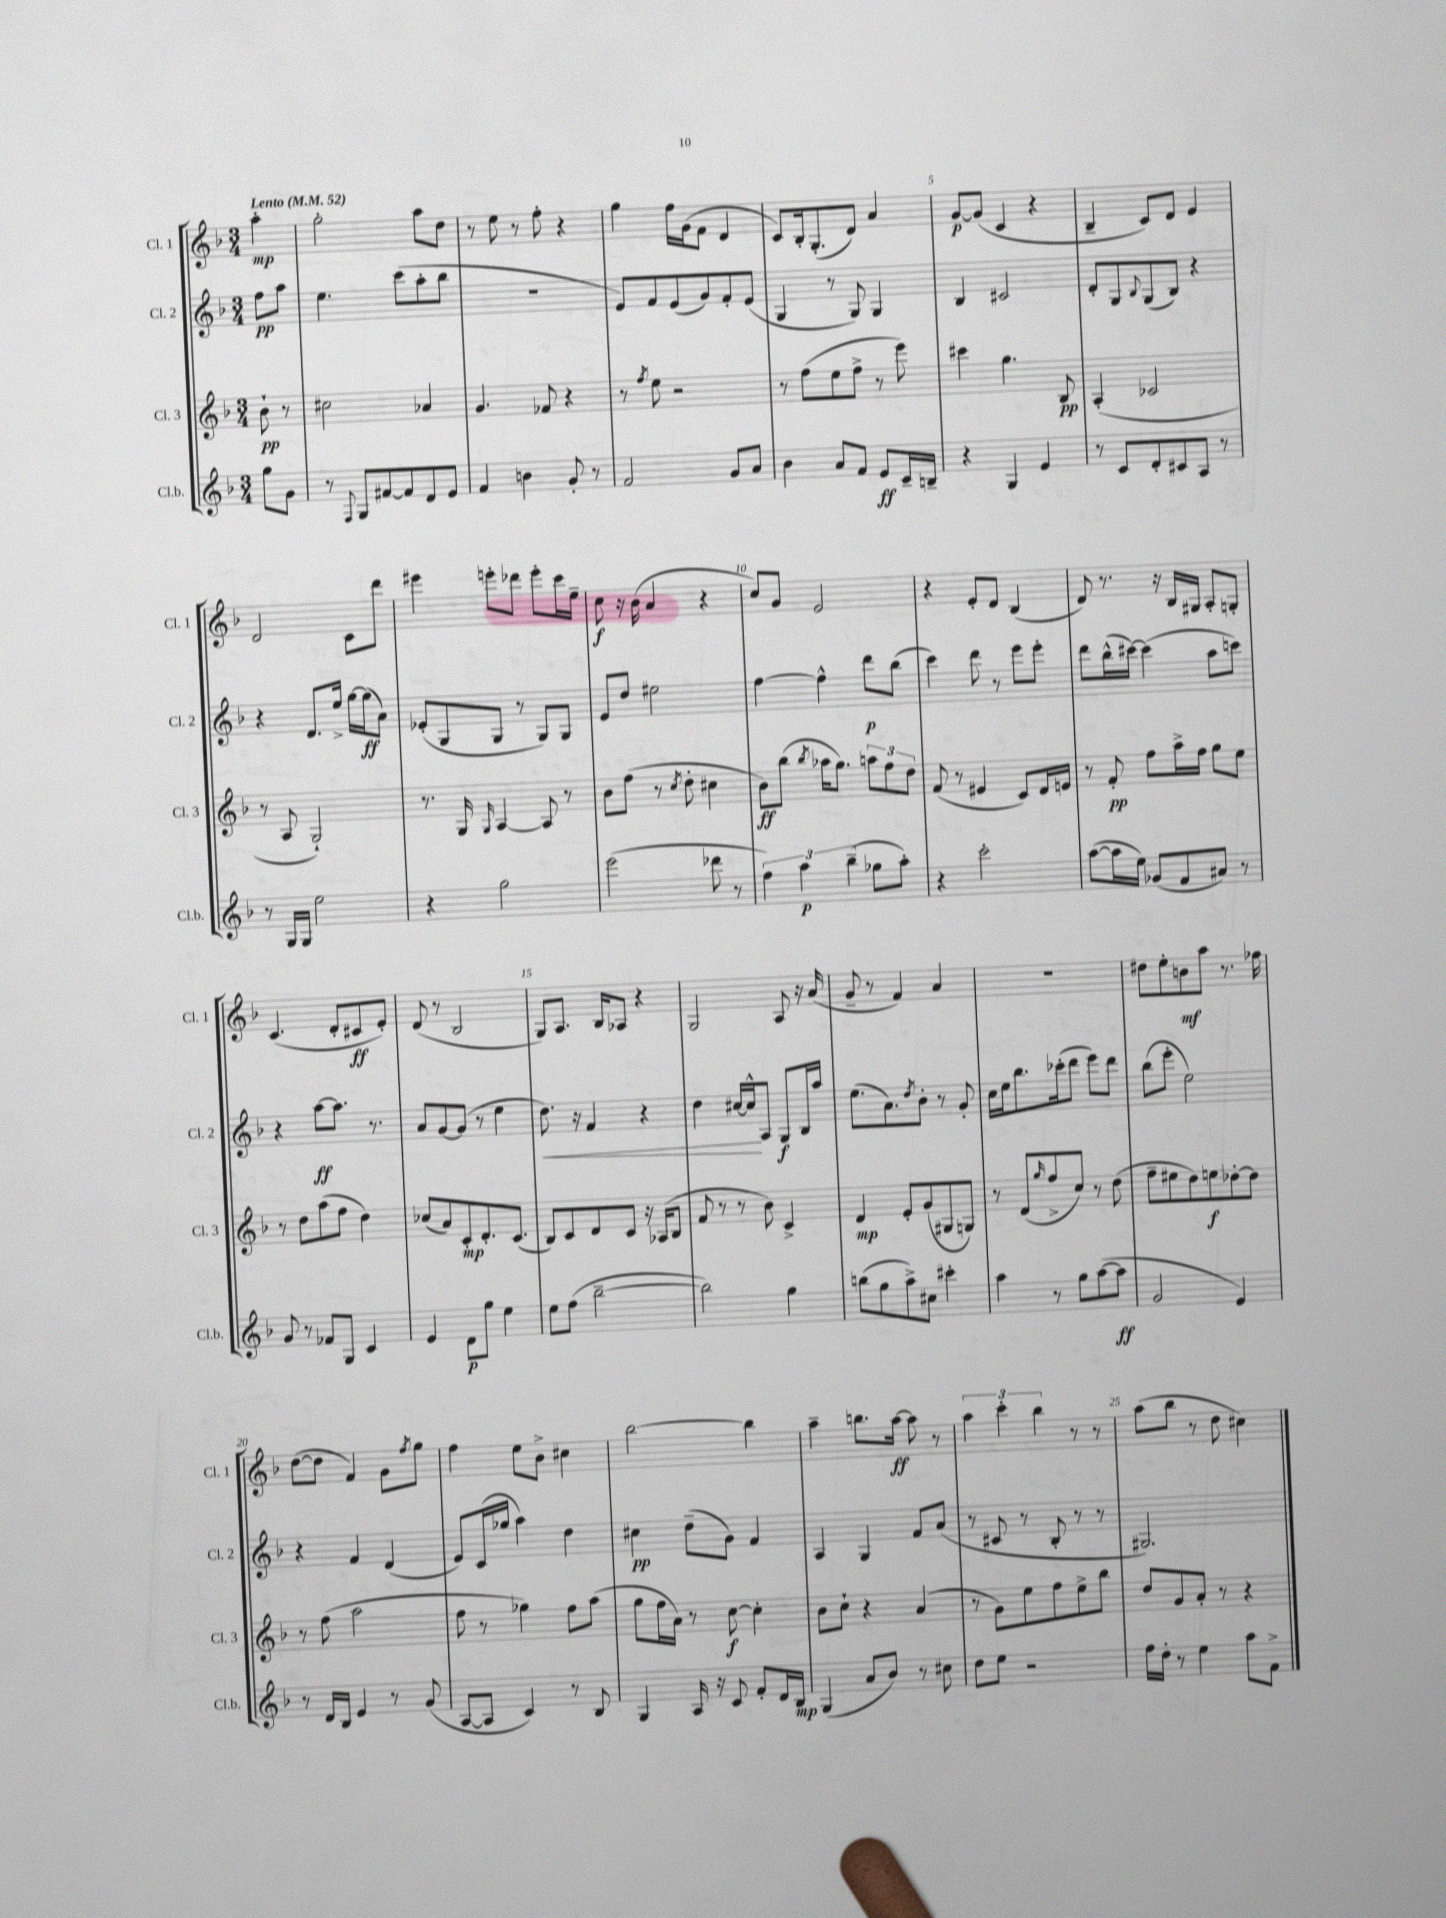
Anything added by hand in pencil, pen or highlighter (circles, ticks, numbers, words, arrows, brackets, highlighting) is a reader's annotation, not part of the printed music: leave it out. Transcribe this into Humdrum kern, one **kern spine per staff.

**kern	**kern	**kern	**kern
*staff4	*staff3	*staff2	*staff1
*clefG2	*clefG2	*clefG2	*clefG2
*k[b-]	*k[b-]	*k[b-]	*k[b-]
*M3/4	*M3/4	*M3/4	*M3/4
*MM52	*MM52	*MM52	*MM52
8gg	8b-`	8ff	4aa'
8g	8r	8aa	.
=	=	=	=
8r	2cc#	4.ee	2gg'
8qqF	.	.	.
8G	.	.	.
[8f#	.	.	.
8f#]	.	(8ccc	.
8d	4a-	8aa'	8aa
8e	.	8bb-	8dd
=	=	=	=
4f	4.g	2.r	8r
.	.	.	8ee
4b	.	.	8r
.	8f-	.	8ff'
8g'	4r	.	4r
8r	.	.	.
=	=	=	=
2f	8r	8e)	4gg
.	8qff	.	.
.	8ee	8f	.
.	2r	(8e	16ff
.	.	.	(16g
.	.	8g)	8f
8g	.	8f'	4d
8a	.	(8e	.
=	=	=	=
4b-	8r	4G	8c)
.	(8ff	.	16B-'
.	.	.	(8.G'
8a	8ee	8r	.
8f	8ff^	8G)	8d)
8e	8r	4G	4a
16c~	8eee)	.	.
16B~	.	.	.
=	=	=	=
4r	4ccc#	4B-	[8g
.	.	.	(8g]
4G	4.gg	2c#	4c
4e	.	.	4r
.	8B-	.	.
=	=	=	=
8r	(4A'	8d'	4B-~
8c	.	8G	.
.	.	8qqB-	.
8d'	2c-	(8G	8c)
8c#	.	8B-)	8d
8A	.	4r	4e
8r	.	.	.
=	=	=	=
8r	8r	4r	2d
16G	8A	.	.
16G	.	.	.
2ee	2G`)	8.d	.
.	.	16ee^	.
.	.	[16gg	8c
.	.	(16gg]	.
.	.	8a)	8ddd
=	=	=	=
4r	8.r	(8e-'	4eee#
.	.	8G	.
.	16G	.	.
.	16qqG	.	.
2gg	[4A	8G	8eee'
.	.	8r	8ddd-
.	8A]	8G)	8eee'
.	8r	8G	16ccc
.	.	.	16ee~
=	=	=	=
(2eee	8b-	8e	8cc
.	(8ff	8dd	16r
.	.	.	(16b-
.	8r	2ee#	4a
.	8qcc	.	.
.	8dd'	.	.
8ddd-	4cc#	.	4r
8r	.	.	.
=	=	=	=
6ff)	8b-)	[4ff	8cc)
.	(8bb-	.	8g
6aa	.	.	.
.	8qbb-	.	.
.	16aa-	4ff^^]	2e
.	8.gg)	.	.
(6bb-~	.	.	.
8gg-	12aa	8ddd	.
.	12ff	.	.
8aa')	.	(8bb-	.
.	12dd	.	.
=	=	=	=
4r	(8f	4ccc)	4r
.	8r	.	.
2ccc'	4e#	8ddd	8e'
.	.	8r	8d
.	8c)	8eee	(4B-
.	16d	8eee'	.
.	16e	.	.
=	=	=	=
([8aa	8r	8ddd	8d)
16aa]	8f'	(16bb-^^	8.r
16ee)	.	[16ccc#)	.
(8g-	8ff	(4ccc#]	.
.	.	.	16r
8f	16aa^	.	16B-
.	16ff	.	16G#
8a#)	8gg	8aa	8A'
8r	8ee	8ccc)	8G'
=	=	=	=
8g	8r	4r	(4.c
8r	8dd	.	.
8f-	(8aa	[8aa	.
8G	8ff	8.aa]	8d'
4c	4dd)	.	8c#
.	.	8.r	.
.	.	.	8e')
=	=	=	=
4e	(8cc-	8a	(8d
.	8a)	[8g	8r
8d	8c'	(8g]	2B-
8gg	8.d'	8r	.
4ee	.	4ee	.
.	(8.c	.	.
=	=	=	=
8ee	8B-)	8.dd)	8G)
(8ff	8c	.	8.A
.	.	16r	.
[2bb-~	8d	4f	.
.	.	.	16B-
.	8c	.	8A-
.	16r	4r	4r
.	(16A-	.	.
.	8B-	.	.
=	=	=	=
2bb-])	8f	4dd	2G
.	8r	.	.
.	8r	[16cc#	.
.	.	16cc#^^]	.
.	8b-)	8A	.
4gg	4c^	8G	8A
.	.	16B-	16r
.	.	16aa	(16a
=	=	=	=
(8bb	4d	(8.ee	8g~
8gg	.	.	8r
.	.	8.a)	.
8aa^)	8e'	.	4f)
.	.	8qdd	.
8cc#	(8g	8b-'	.
4ccc#'	8G#	8r	4a
.	8G)	8g'	.
=	=	=	=
4aa	8r	16cc	2.r
.	.	16ee	.
.	(8d	8.bb-	.
.	16qqgg	.	.
8r	8ff^	.	.
.	.	(16ccc-'	.
8gg	8cc)	8ddd	.
([8aa	8r	8eee)	.
8aa]	(8dd	8ddd	.
=	=	=	=
2g	8ff~	(8bb-	8dd#
.	8ee#	8eee'	8ee'
.	8dd)	2ee)	8b
.	8ee	.	8aa
4e)	[8dd-'	.	8.r
.	8dd-]	.	.
.	.	.	16ff-
=	=	=	=
8r	8r	4r	([8dd
16d	(8ff	.	8dd]
16B-	.	.	.
4e	2aa	4f	4f)
8r	.	(4d	8g
.	.	.	8qff
(8g	.	.	8gg
=	=	=	=
[8A	8ff	8e)	4ff
8A]	8r	(16c	.
.	.	16gg-	.
4c)	4gg-)	4aa)	8ee
.	.	.	8b-^
8r	8ff	4dd	4cc#
8B-	(8aa	.	.
=	=	=	=
4G	8gg	4cc#	[2bb-
.	16ff	.	.
.	16a)	.	.
16A	8r	(8dd~	.
16r	.	.	.
8c	[8cc	8g)	.
8f'	4cc']	4f	4bb-]
16d	.	.	.
16B-	.	.	.
=	=	=	=
(4G	8b-	4A	4aa~
.	8cc`	.	.
8a	4r	4G	8.bb
8b-)	.	.	.
.	.	.	[16aa
8r	(4a	8f	8aa]
8cc#	.	(8a	8r
=	=	=	=
8dd	8r	8r	6aa
8ee	8g)	8c#	.
.	.	.	6ccc'
2r	8ee	8r	.
.	.	.	6bb-
.	8ff	8B-'	.
.	8ee^	8r	8r
.	8bb-	8r	8r
=	=	=	=
16ff	8dd	2.G#)	(8aa
16dd'	.	.	.
8r	8g	.	8bb-
4ee	8a'	.	8r
.	8r	.	8dd
8aa	4r	.	4cc#)
8f^	.	.	.
==	==	==	==
*-	*-	*-	*-
